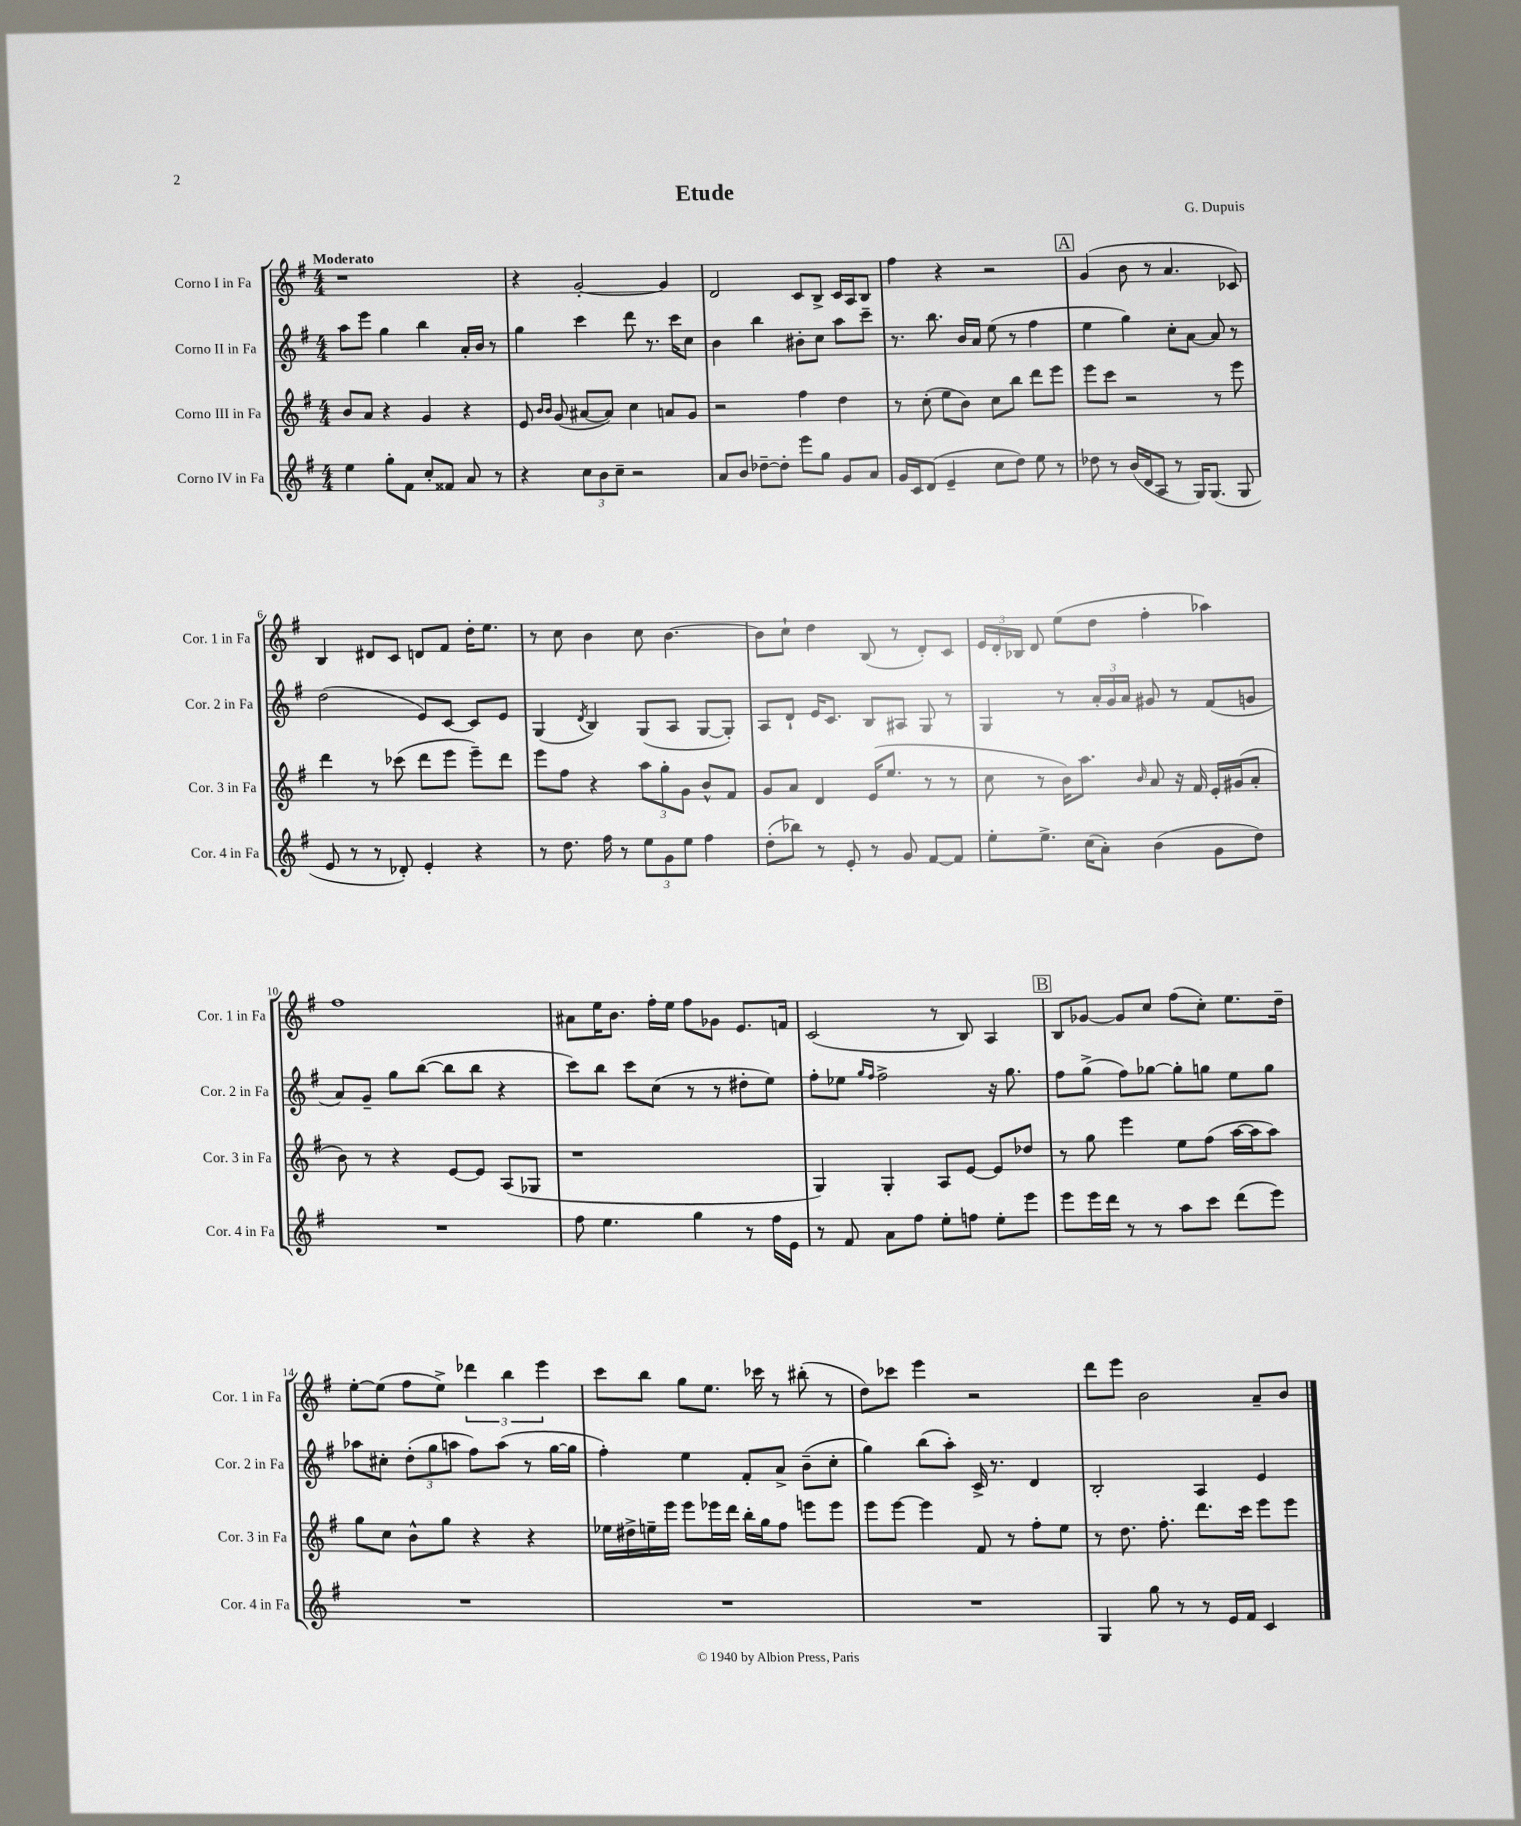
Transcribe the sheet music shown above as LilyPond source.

\header { title = "Etude" composer = "G. Dupuis" }
<<
\new StaffGroup <<
\new Staff = "s0" \with { instrumentName = "Corno I in Fa" shortInstrumentName = "Cor. 1 in Fa" } {
    \clef treble \key g \major \numericTimeSignature \time 4/4 \tempo "Moderato"
    \autoBeamOff r1 |
    r4 g'2~-. g'4 |
    d'2 c'8[ b8]-> c'16[ a16 b8] |
    fis''4 r4 r2 |
    \mark \markup { \box "A" } g'4( b'8 r8 a'4. ces'8) |
    b4 dis'8[ c'8] d'8[ fis'8] d''16[-. e''8.] |
    r8 c''8 b'4 c''8 b'4.~ |
    b'8[ c''8]-! d''4 b8( r8 d'8[-.) c'8] |
    \tuplet 3/2 { e'16[ d'16-. bes16] } d'8 e''8[( d''8] fis''4-. aes''4) |
    fis''1 |
    ais'8[ e''16 b'8.] fis''16[-. e''16] fis''8[ ges'8] e'8.[ f'16] |
    c'2( r8 b8) a4 |
    \mark \markup { \box "B" } b8[ ges'8]~ ges'8[ c''8] fis''8[( c''8]-.) e''8.[ d''16]-- |
    e''8[~-. e''8]( fis''8[ e''8]->) \tuplet 3/2 { des'''4 b''4 e'''4 } |
    c'''8[ b''8] g''8[ e''8.] ces'''16 r8 bis''8-.( r8 |
    d''8[) ces'''8] e'''4 r2 |
    d'''8[ e'''8] b'2 a'8[-- b'8] \bar "|." |
}
\new Staff = "s1" \with { instrumentName = "Corno II in Fa" shortInstrumentName = "Cor. 2 in Fa" } {
    \clef treble \key g \major \numericTimeSignature \time 4/4
    \autoBeamOff a''8[ e'''8] g''4 b''4 a'16[-. b'16] r8 |
    g''4 c'''4 d'''8 r8. c'''16[ c''8] |
    b'4 b''4 bis'8[-. c''8] a''8[ c'''8]-- |
    r8. b''8. b'16[ a'16] e''8( r8 fis''4 |
    \mark \markup { \box "A" } e''4 g''4) c''8[-. a'8]~ a'8 r8 |
    d''2( e'8[) c'8]~ c'8[ e'8] |
    g4( \acciaccatura { d'8 } b4) g8[( a8] g8[~ g8]-.) |
    a8[ d'8]-! e'16[ c'8.] b8[ ais8] g8 r8 |
    g4 r8 \tuplet 3/2 { a'16[-. g'16 a'16] } gis'8 r8 fis'8[( g'8] |
    a'8[) g'8]-- g''8[ b''8]~( b''8[ b''8] r4 |
    c'''8[) b''8] c'''8[ c''8]( r8 r8 dis''8[-. e''8]) |
    fis''8[-. ees''8] \grace { g''16[ fis''16] } fis''2-> r16 g''8. |
    \mark \markup { \box "B" } fis''8[ g''8]->( fis''8[) ges''8]~ ges''8[-. g''8] e''8[ g''8] |
    aes''8[ cis''8]-. \tuplet 3/2 { d''8[-.( g''8 a''8] } fis''8[) a''8]( r8 g''16[~ g''16] |
    fis''4-.) e''4 fis'8[-. a'8]-> b'8[--( c''8]-. |
    g''4) b''8[( a''8]-.) c'16-> r8. d'4 |
    b2-. a4 e'4 \bar "|." |
}
\new Staff = "s2" \with { instrumentName = "Corno III in Fa" shortInstrumentName = "Cor. 3 in Fa" } {
    \clef treble \key g \major \numericTimeSignature \time 4/4
    \autoBeamOff b'8[ a'8] r4 g'4 r4 |
    e'8 \grace { b'16[ b'16] } g'8( ais'8[~ ais'8]) c''4 a'8[ g'8] |
    r2 fis''4 d''4 |
    r8 c''8-.( e''8[ b'8]) c''8[ b''8] d'''8[ e'''8] |
    \mark \markup { \box "A" } e'''8[ c'''8] r2 r8 e'''8 |
    d'''4 r8 ces'''8( d'''8[ e'''8] e'''8[--) d'''8] |
    e'''8[ fis''8] r4 \tuplet 3/2 { a''8[ g''8-. g'8] } b'8[-^ fis'8] |
    g'8[ a'8] d'4 e'16[( e''8.] r8 r8 |
    c''8 r8 b'16[) a''8.] \grace { b'16 } a'8 r16 fis'16 e'16[-. gis'16( a'8]-. |
    b'8) r8 r4 e'8[~ e'8] a8[( ges8] |
    r1 |
    g4) g4-. a8[ e'8]~ e'8[ des''8] |
    \mark \markup { \box "B" } r8 g''8 e'''4 e''8[ fis''8]( a''16[~ a''16 a''8]) |
    g''8[ c''8] b'8[-^ g''8] r4 r4 |
    ees''16[ dis''16-> e''16-- e'''16] e'''8[ ees'''16 d'''16] b''16[-. g''16 fis''8] e'''8[ e'''8] |
    e'''8[ e'''8]~ e'''4 fis'8 r8 fis''8[-. e''8] |
    r8 d''8. fis''8.-. d'''8.[ c'''16] e'''8[ e'''8] \bar "|." |
}
\new Staff = "s3" \with { instrumentName = "Corno IV in Fa" shortInstrumentName = "Cor. 4 in Fa" } {
    \clef treble \key g \major \numericTimeSignature \time 4/4
    \autoBeamOff e''4 g''8[-. fis'8] c''8[-. fisis'8] a'8 r8 |
    r4 \tuplet 3/2 { c''8[ b'8 c''8]-- } r2 |
    a'8[ b'8] des''8[~-- des''8]-. e'''8[ g''8] g'8[ a'8] |
    g'16[ c'16 d'8]( e'4-- c''8[ d''8]) e''8 r8 |
    \mark \markup { \box "A" } des''8 r8 b'16[( d'16 a8] r8 g16[) g8.]( g8 |
    e'8 r8 r8 des'8-.) e'4-. r4 |
    r8 d''8. fis''16 r8 \tuplet 3/2 { e''8[ g'8 e''8] } fis''4 |
    d''8[-.( bes''8]) r8 e'8-. r8 g'8 fis'8[~ fis'8] |
    e''8[-. e''8.]-> c''16[( a'8]-.) b'4( g'8[ d''8]) |
    R1 |
    fis''8 e''4. g''4 r8 fis''16[ e'16] |
    r8 fis'8 a'8[ fis''8] e''8[-. f''8] e''8[-. e'''8] |
    \mark \markup { \box "B" } e'''8[ e'''16 d'''16] r8 r8 a''8[ c'''8] d'''8[( e'''8]) |
    R1 |
    R1 |
    R1 |
    g4 g''8 r8 r8 e'16[ fis'16] c'4 \bar "|." |
}
>>
>>
